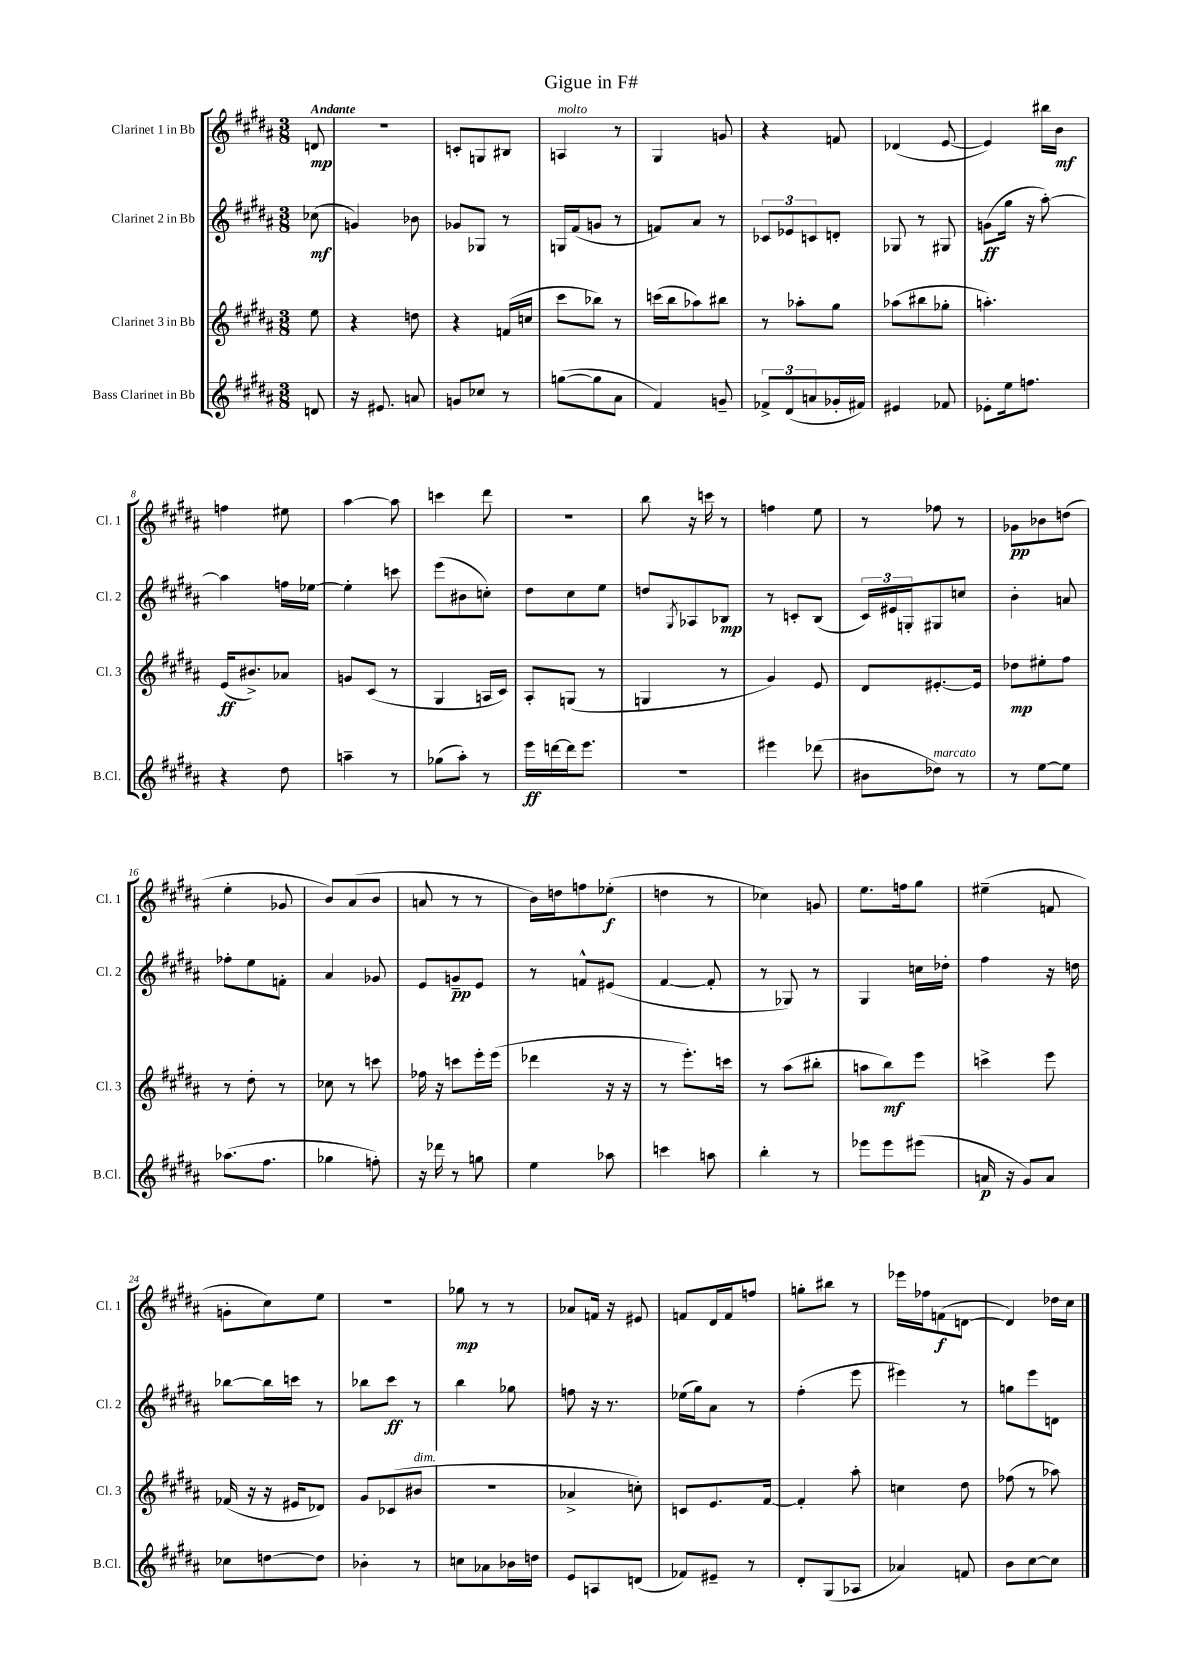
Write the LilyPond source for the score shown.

\header { title = "Gigue in F#" }
<<
\new StaffGroup <<
\new Staff = "s0" \with { instrumentName = "Clarinet 1 in Bb" shortInstrumentName = "Cl. 1" } {
    \clef treble \key b \major \numericTimeSignature \time 3/8 \partial 8 \tempo "Andante"
    d'8\mp |
    R4. |
    c'8-. g8 bis8 |
    a4^\markup { \italic "molto" } r8 |
    gis4 g'8 |
    r4 f'8 |
    des'4( e'8~ |
    e'4) bis''16 b'16\mf |
    f''4 eis''8 |
    ais''4~ ais''8 |
    c'''4 dis'''8 |
    R4. |
    b''8 r16 c'''16 r8 |
    f''4 e''8 |
    r8 fes''8 r8 |
    ges'8\pp bes'8 d''8( |
    e''4-. ges'8 |
    b'8) ais'8( b'8 |
    a'8 r8 r8 |
    b'16) d''16 f''8 ees''8-.\f( |
    d''4 r8 |
    ces''4) g'8 |
    e''8. f''16 gis''8 |
    eis''4--( f'8 |
    g'8-. cis''8) e''8 |
    R4. |
    ges''8\mp r8 r8 |
    aes'8 f'16 r16 eis'8 |
    f'8 dis'16 f'16 f''8 |
    g''8-. bis''8 r8 |
    ees'''16 fes''16 f'8\f( d'8~ |
    d'4) des''16 cis''16 \bar "|." |
}
\new Staff = "s1" \with { instrumentName = "Clarinet 2 in Bb" shortInstrumentName = "Cl. 2" } {
    \clef treble \key b \major \numericTimeSignature \time 3/8 \partial 8
    ces''8\mf( |
    g'4) bes'8 |
    ges'8 ges8 r8 |
    g16 fis'16( g'8 r8 |
    f'8) ais'8 r8 |
    \tuplet 3/2 { ces'8 ees'8 c'8 } d'8-. |
    ges8 r8 gis8 |
    g'8\ff( gis''16 r16 ais''8~-.) |
    ais''4 f''16 ees''16~ |
    ees''4-. c'''8 |
    e'''8( bis'8 c''8-.) |
    dis''8 cis''8 e''8 |
    d''8 \acciaccatura { gis8 } aes8 bes8\mp |
    r8 c'8-. b8( |
    \tuplet 3/2 { cis'16) eis'16 g16-. } gis8 c''8 |
    b'4-. a'8 |
    fes''8-. e''8 f'8-. |
    ais'4 ges'8 |
    e'8 g'8--\pp e'8 |
    r8 f'8-^ eis'8( |
    fis'4~ fis'8-. |
    r8 ges8) r8 |
    gis4 c''16 des''16-. |
    fis''4 r16 d''16 |
    bes''8~ bes''16 c'''16 r8 |
    bes''8 cis'''8\ff r8 |
    b''4 ges''8 |
    f''8 r16 r8. |
    ees''16( gis''16) ais'8 r8 |
    fis''4-.( e'''8 |
    eis'''4) r8 |
    g''8 e'''8 d'8 \bar "|." |
}
\new Staff = "s2" \with { instrumentName = "Clarinet 3 in Bb" shortInstrumentName = "Cl. 3" } {
    \clef treble \key b \major \numericTimeSignature \time 3/8 \partial 8
    e''8 |
    r4 d''8 |
    r4 f'16( c''16 |
    cis'''8 bes''8) r8 |
    c'''16( b''16 aes''8) bis''8 |
    r8 aes''8-. gis''8 |
    aes''8( bis''8 ges''8-. |
    a''4.-.) |
    e'16\ff( bis'8.->) aes'8 |
    g'8 cis'8( r8 |
    gis4 a16 cis'16) |
    ais8-. g8( r8 |
    g4 r8 |
    gis'4) e'8 |
    dis'8 eis'8.~-. eis'16 |
    des''8\mp eis''8-. fis''8 |
    r8 dis''8-. r8 |
    ces''8 r8 c'''8 |
    fes''16 r16 c'''8 e'''16-. e'''16( |
    des'''4 r16 r16 |
    r8 e'''8.-.) c'''16 |
    r8 ais''8( bis''8-. |
    a''8 b''8\mf) e'''8 |
    c'''4-> e'''8 |
    fes'16( r16 r16 eis'16 des'8) |
    gis'8 ces'8( bis'8^\markup { \italic "dim." } |
    R4. |
    aes'4-> c''8-.) |
    c'8 e'8. fis'16~ |
    fis'4-. ais''8-. |
    c''4 dis''8 |
    fes''8( r8 aes''8) \bar "|." |
}
\new Staff = "s3" \with { instrumentName = "Bass Clarinet in Bb" shortInstrumentName = "B.Cl." } {
    \clef treble \key b \major \numericTimeSignature \time 3/8 \partial 8
    d'8 |
    r16 eis'8. a'8 |
    g'8 ces''8 r8 |
    g''8~( g''8 ais'8 |
    fis'4) g'8-- |
    \tuplet 3/2 { fes'8-> dis'8( a'8 } ges'16-. fis'16) |
    eis'4 fes'8 |
    ees'8-. e''16 f''8. |
    r4 dis''8 |
    a''4-- r8 |
    ges''8( ais''8-.) r8 |
    e'''16\ff d'''16~ d'''16 e'''8. |
    r4. |
    eis'''4 des'''8( |
    bis'8 des''8^\markup { \italic "marcato" }) r8 |
    r8 e''8~ e''8 |
    aes''8.( fis''8. |
    ges''4 f''8-.) |
    r16 des'''16 r8 g''8 |
    e''4 aes''8 |
    c'''4 a''8 |
    b''4-. r8 |
    ees'''8 ees'''8 eis'''8( |
    a'16\p r16 gis'8) a'8 |
    ces''8 d''8~ d''8 |
    bes'4-. r8 |
    c''8 aes'8 bes'16 d''16 |
    e'8 a8 d'8( |
    fes'8) eis'8-- r8 |
    dis'8-. gis8( aes8 |
    aes'4) f'8 |
    b'8 cis''8~ cis''8 \bar "|." |
}
>>
>>
